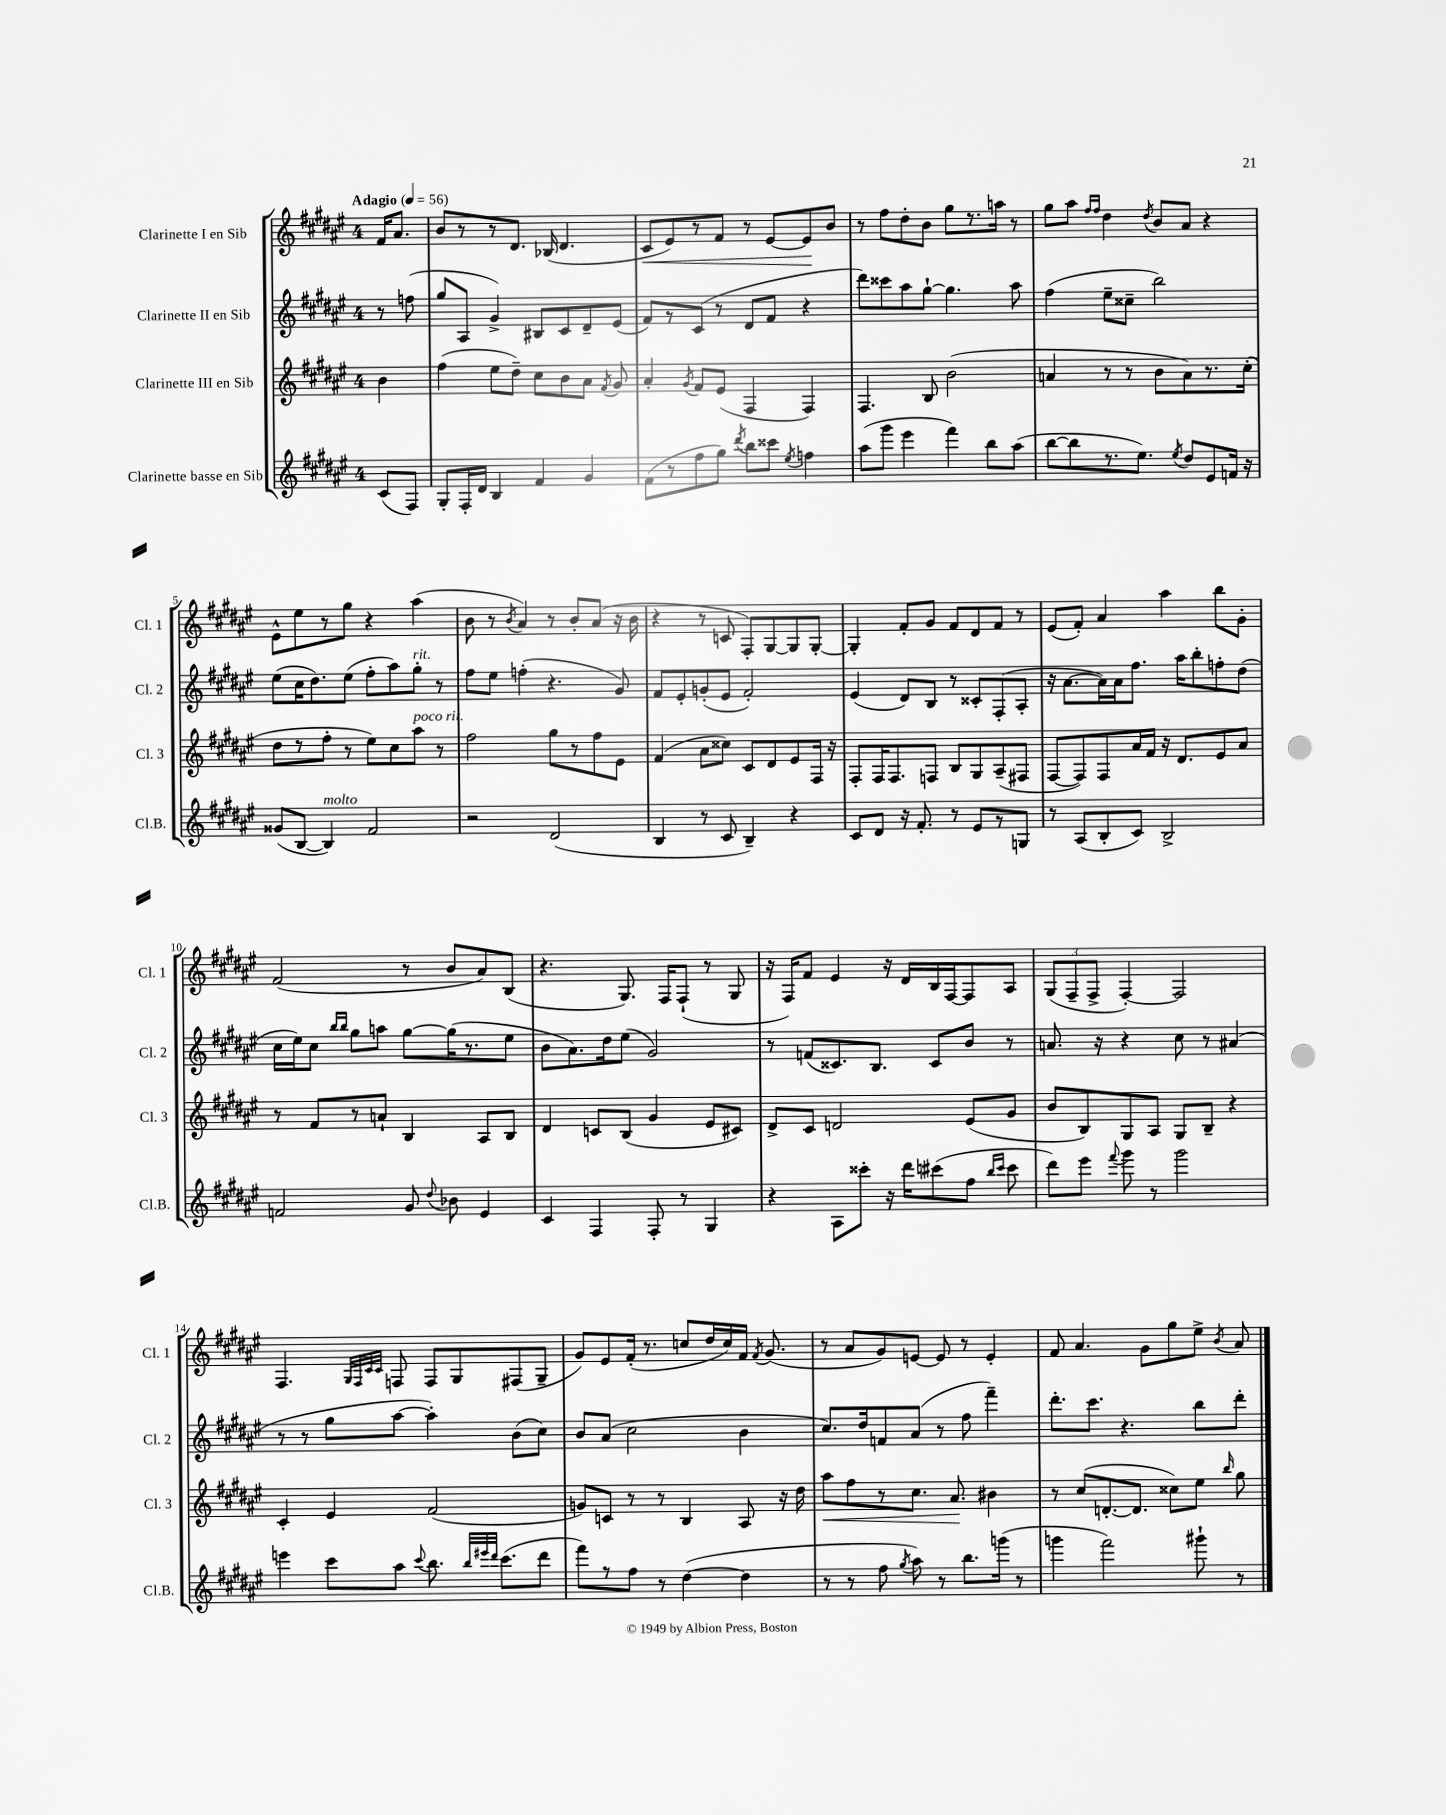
<<
\new StaffGroup <<
\new Staff = "s0" \with { instrumentName = "Clarinette I en Sib" shortInstrumentName = "Cl. 1" } {
    \clef treble \key fis \major \once \override Staff.TimeSignature.style = #'single-digit \time 4/4 \partial 4 \tempo "Adagio" 4 = 56
    \autoBeamOff fis'16[ ais'8.] |
    b'8[ r8 r8 dis'8.] bes16( dis'4. |
    cis'8[\< eis'8) r8 fis'8] r8 eis'8[~ eis'8\! b'8] |
    r8 fis''8[ dis''8-. b'8] gis''8[ r8. a''16] r8 |
    gis''8[ ais''8] \grace { fis''16[ fis''16] } dis''4 \acciaccatura { dis''8 } b'8[ ais'8] r4 |
    eis'8[-^ eis''8 r8 gis''8] r4 ais''4( |
    b'8 r8 \acciaccatura { b'8 } ais'4) r8 b'8[-. ais'8]( r16 b'16 |
    r4 r8 c'8 fis8[-.) gis8~ gis8 gis8]~-. |
    gis4-. fis'8[-. gis'8] fis'8[ dis'8 fis'8] r8 |
    eis'8[( fis'8]-.) ais'4 ais''4 b''8[ gis'8]-. |
    fis'2( r8 b'8[ ais'8) b8]( |
    r4. gis8.) fis16[ fis8]-!( r8 gis8 |
    r16 fis16[) fis'8] eis'4 r16 dis'16[ b16 fis16~ fis8 ais8] |
    \tuplet 3/2 { gis8[( fis8-- fis8]-> } fis4~-.) fis2 |
    fis4. \grace { gis32[ fis32 cis'32 cis'32] } f8 f8[ gis8 fis8( gis8]-- |
    gis'8[) eis'8 fis'16]-.( r8. c''8[ dis''16 c''16) fis'16] \acciaccatura { fis'8 } gis'8.( |
    r8 ais'8[ gis'8) e'8]~ e'8 r8 e'4-. |
    fis'8 ais'4. gis'8[ gis''8 eis''8]-> \acciaccatura { b'8 } ais'8 \bar "|." |
}
\new Staff = "s1" \with { instrumentName = "Clarinette II en Sib" shortInstrumentName = "Cl. 2" } {
    \clef treble \key fis \major \once \override Staff.TimeSignature.style = #'single-digit \time 4/4 \partial 4
    \autoBeamOff r8 f''8( |
    gis''8[ ais8] gis'4->) bis8[ cis'8 dis'8-- eis'8]( |
    fis'8[) r8 cis'8]( r8 dis'8[ fis'8] r4 |
    dis'''8[) cisis'''8 ais''8 gis''8]~-! gis''4. ais''8 |
    fis''4( eis''8[-- cisis''8]-- b''2) |
    eis''8[( cis''16 dis''8.) eis''8]( fis''8[-. ais''8) gis''8]-.^\markup { \italic "rit." } r8 |
    fis''8[ eis''8] f''4-.( r4. gis'8) |
    fis'8[ eis'8-. g'8-.( eis'8] fis'2-.) |
    eis'4( dis'8[) b8] r8 cisis'8[-. fis8-.( ais8]-. |
    r16 ais'8.[~ ais'16) ais'16 fis''8.] ais''16[ b''8-. f''8-. dis''8]( |
    cis''16[ eis''16) cis''8] \grace { b''16[ b''16] } gis''8[ a''8] gis''8[~ gis''16( r8. eis''8] |
    b'8[ ais'8.) dis''16 eis''8]( gis'2) |
    r8 f'8[( cisis'8.) b8.] cisis'8[ b'8] r8 |
    a'8. r16 r4 cis''8 r8 ais'4( |
    r8 r8 gis''8[ ais''8]~ ais''4-.) b'8[( cis''8]) |
    b'8[ ais'8]( cis''2 b'4 |
    cis''8.[) dis''16 f'8 ais'8]( r8 fis''8 fis'''4--) |
    dis'''8.[-. cis'''8.] r4. b''8[ dis'''8]-. \bar "|." |
}
\new Staff = "s2" \with { instrumentName = "Clarinette III en Sib" shortInstrumentName = "Cl. 3" } {
    \clef treble \key fis \major \once \override Staff.TimeSignature.style = #'single-digit \time 4/4 \partial 4
    \autoBeamOff b'4 |
    fis''4( eis''8[ dis''8]--) cis''8[ b'8 ais'8] \acciaccatura { fis'8 } gis'8 |
    ais'4-. \acciaccatura { gis'8 } fis'8[ eis'8]( fis4 fis4) |
    fis4. b8 b'2( |
    a'4 r8 r8 b'8[ a'8) r8. cis''16]-.( |
    dis''8[ r8 fis''8]-. r8 eis''8[) cis''8 ais''8]^\markup { \italic "poco rit." } r8 |
    fis''2 gis''8[ r8 fis''8 eis'8] |
    fis'4( ais'8[ cisis''8]) cis'8[ dis'8 eis'8 fis16] r16 |
    fis8[-. fis16 fis8. f8] b8[ gis8 ais8--( fis8] |
    fis8[~ fis8) fis8 ais'16 fis'16] r16 dis'8.[ eis'8 ais'8] |
    r8 fis'8[ r8 a'8]-! b4 ais8[ b8] |
    dis'4 c'8[ b8]( gis'4 eis'8[ cis'8]) |
    dis'8[-> cis'8] d'2 eis'8[( gis'8] |
    b'8[ b8) gis8 ais8] gis8[ b8]-- r4 |
    cis'4-. eis'4 fis'2( |
    g'8[) c'8] r8 r8 b4 ais8 r16 dis''16 |
    ais''8[\< fis''8 r8 cis''8.] ais'8.\! bis'4 |
    r8 cis''8[( d'8.~-. d'8.] cisis''8[) eis''8] \grace { b''16 } gis''8 \bar "|." |
}
\new Staff = "s3" \with { instrumentName = "Clarinette basse en Sib" shortInstrumentName = "Cl.B." } {
    \clef treble \key fis \major \once \override Staff.TimeSignature.style = #'single-digit \time 4/4 \partial 4
    \autoBeamOff cis'8[( fis8]) |
    gis8[-. fis16-. dis'16] b4 fis'4 gis'4 |
    fis'8[( r8 fis''8 gis''8]) \acciaccatura { dis'''8 } b''8[ cisis'''8] \acciaccatura { eis''8 } f''4 |
    ais''8[( gis'''8] eis'''4 fis'''4) b''8[ ais''8]( |
    b''8[~ b''8 r8. eis''8.]) \acciaccatura { eis''8 } dis''8[ eis'8 f'16] r16 |
    gisis'8[( b8]~ b4^\markup { \italic "molto" }) fis'2 |
    r2 dis'2( |
    b4 r8 cis'8 b4--) r4 |
    cis'8[ dis'8] r16 fis'8.-. r8 eis'8[ r8 g8] |
    r8 ais8[( b8-. cis'8]) b2-> |
    f'2 gis'8 \appoggiatura { dis''8 } bes'8 eis'4 |
    cis'4 fis4 fis8-. r8 gis4 |
    r4 ais8[ cisis'''8]-. r16 dis'''16[ cis'''8( fis''8] \grace { b''16[ cis'''16] } cis'''8 |
    dis'''8[) eis'''8] \appoggiatura { fis'''8 } gis'''8 r8 gis'''2 |
    e'''4 cis'''8[ ais''8] \appoggiatura { cis'''8 } b''8. \grace { b''32[ eis'''32 dis'''32] } cis'''8.[( dis'''8] |
    fis'''8[) r8 fis''8] r8 dis''4~( dis''4 |
    r8 r8 fis''8 \acciaccatura { gis''8 } ais''8) r8 b''8.[ g'''16]( r8 |
    g'''4 fis'''2) gis'''8-! r8 \bar "|." |
}
>>
>>
